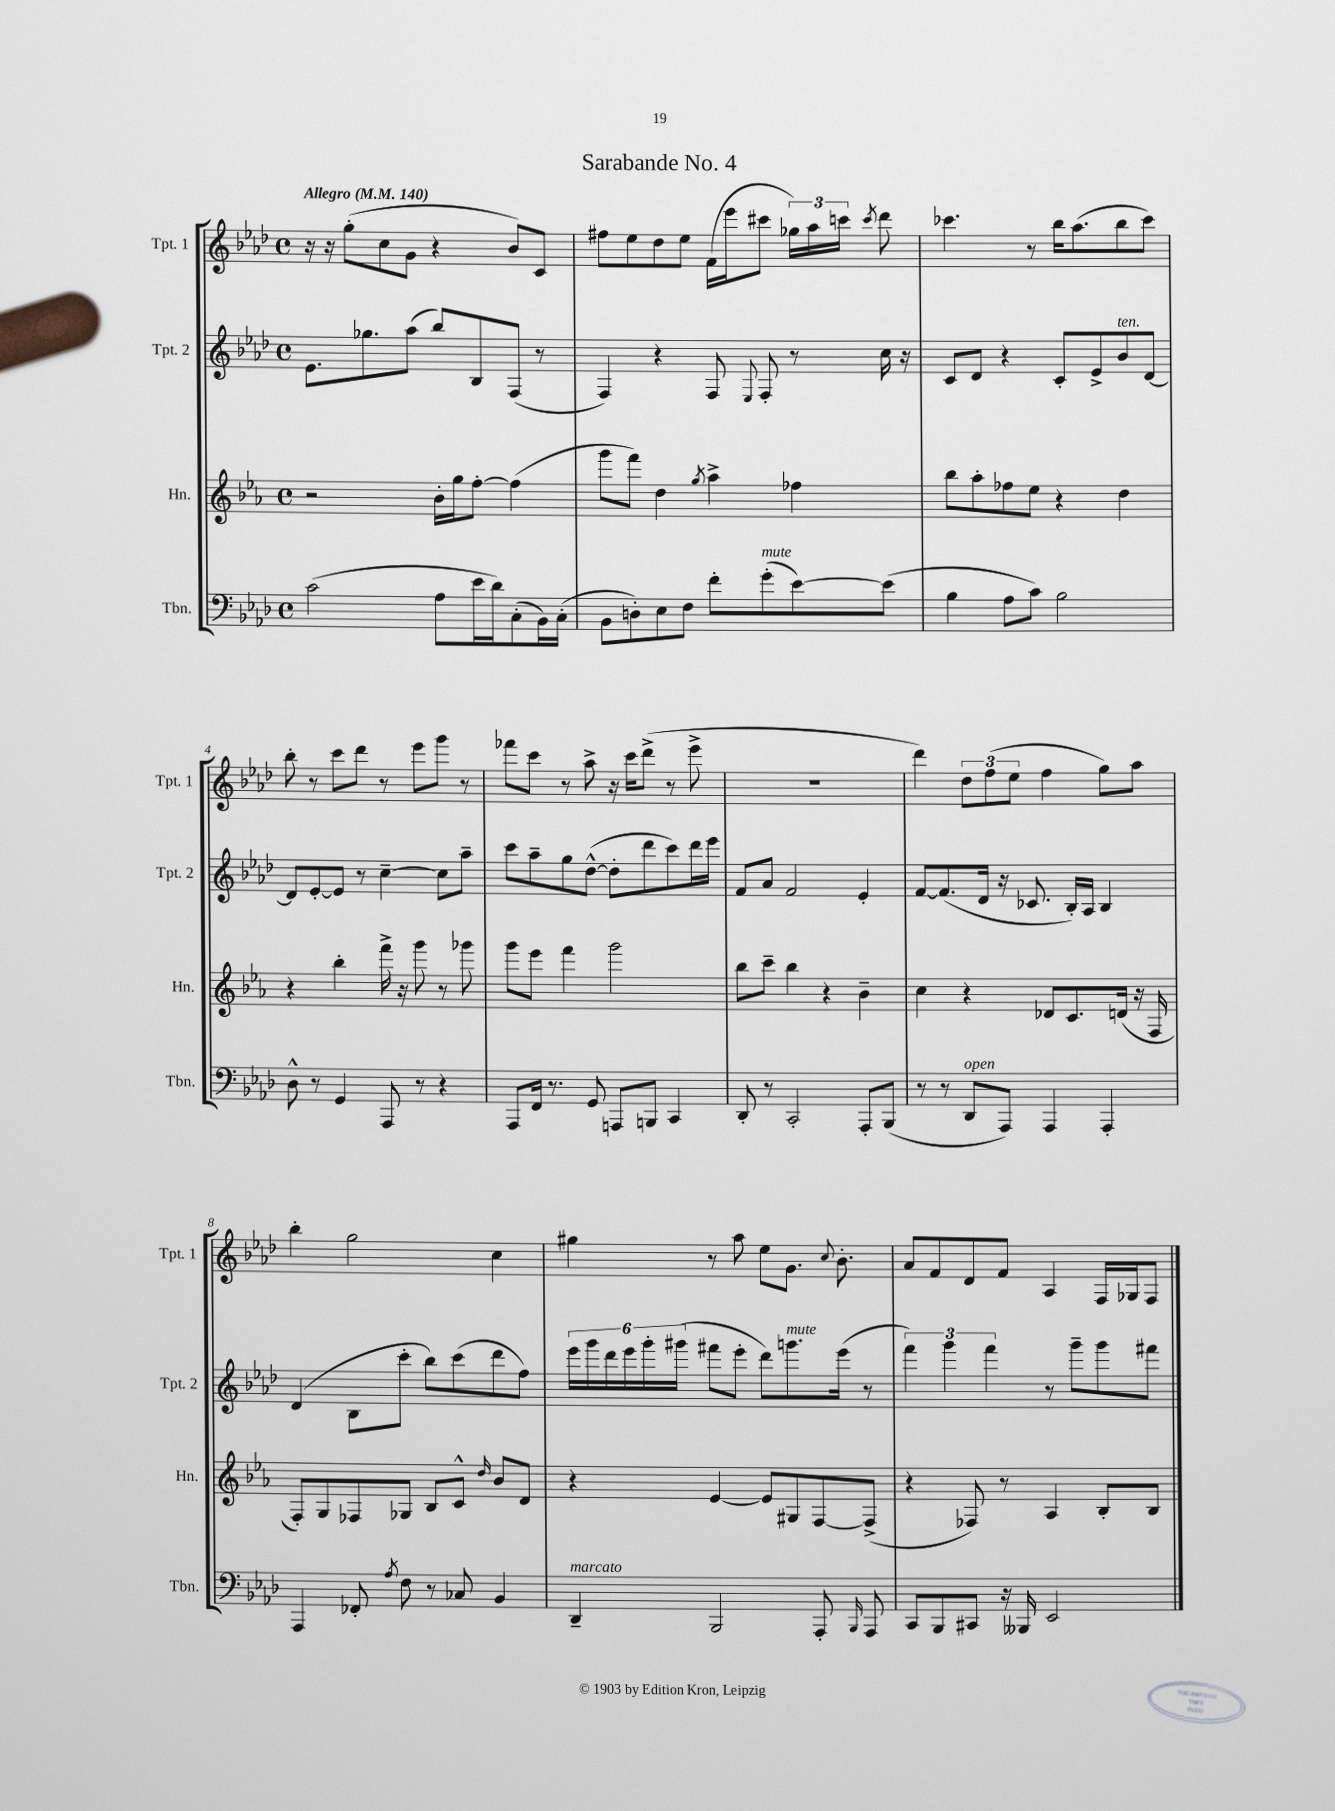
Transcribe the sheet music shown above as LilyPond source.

\header { title = "Sarabande No. 4" }
<<
\new StaffGroup <<
\new Staff = "s0" \with { instrumentName = "Tpt. 1" shortInstrumentName = "Tpt. 1" } {
    \clef treble \key aes \major \defaultTimeSignature \time 4/4 \tempo "Allegro" 4 = 140
    \autoBeamOff r16 r16 g''8[-.( c''8 g'8] r4 bes'8[) c'8] |
    fis''8[ ees''8 des''8 ees''8] f'16[( ees'''16 cis'''8] \tuplet 3/2 { ges''16[) aes''16 c'''16] } \acciaccatura { c'''8 } des'''8 |
    ces'''4. r8 bes''16[ aes''8.( bes''8 ces'''8]) |
    bes''8-. r8 c'''8[ des'''8] r8 ees'''8[ g'''8] r8 |
    fes'''8[ c'''8] r8 aes''8-> r16 c'''16[ des'''8]->( r8 ees'''8-> |
    R1 |
    des'''4) \tuplet 3/2 { des''8[ f''8( ees''8] } f''4 g''8[) aes''8] |
    bes''4-. g''2 c''4 |
    gis''4 r8 aes''8 ees''8[ g'8.] \appoggiatura { c''8 } bes'8.-. |
    aes'8[ f'8 des'8 f'8] aes4 f16[ ges16 f8] \bar "|." |
}
\new Staff = "s1" \with { instrumentName = "Tpt. 2" shortInstrumentName = "Tpt. 2" } {
    \clef treble \key aes \major \defaultTimeSignature \time 4/4
    \autoBeamOff ees'8.[ ges''8. aes''8]( bes''8[) bes8 f8]( r8 |
    f4) r4 f8 \appoggiatura { ees8 } f8-. r8 c''16 r16 |
    c'8[ des'8] r4 c'8[-. ees'8-> bes'8^\markup { \italic "ten." } des'8]~ |
    des'8[ ees'8~-. ees'8] r8 c''4~-- c''8[ aes''8]-- |
    c'''8[ aes''8-- g''8 des''8]~-^( des''8[-. des'''8 c'''8) des'''16 ees'''16] |
    f'8[ aes'8] f'2 ees'4-. |
    f'8[~ f'8.( des'16] r16 ces'8. bes16[-.) aes16] bes4 |
    des'4( bes8[ c'''8]-. bes''8[) c'''8( des'''8 f''8]) |
    \tuplet 6/4 { ees'''16[ g'''16 des'''16 ees'''16 g'''16-. gis'''16]( } fis'''8[ ees'''8]-. des'''8[) g'''8.^\markup { \italic "mute" } ees'''16]( r8 |
    \tuplet 3/2 { f'''4) g'''4 f'''4 } r8 g'''8[-- g'''8 fis'''8] \bar "|." |
}
\new Staff = "s2" \with { instrumentName = "Hn." shortInstrumentName = "Hn." } {
    \clef treble \key ees \major \defaultTimeSignature \time 4/4
    \autoBeamOff r2 bes'16[-. g''16 f''8]~-. f''4( |
    g'''8[ f'''8]) d''4 \acciaccatura { g''8 } aes''4-> fes''4 |
    bes''8[ aes''8-. fes''8 ees''8] r4 d''4 |
    r4 bes''4-. f'''16-> r16 g'''8 r8 ges'''8 |
    g'''8[ ees'''8] f'''4 g'''2 |
    bes''8[ c'''8]-- bes''4 r4 bes'4-- |
    c''4 r4 des'8[ c'8. d'16]( r16 f16 |
    f8[-.) g8 fes8 ges8] bes8[ c'8]-^ \grace { d''16 } bes'8[ d'8] |
    r4 ees'4~ ees'8[ gis8 f8~ f8]->( |
    r4 fes8) r8 aes4 bes8[-. bes8] \bar "|." |
}
\new Staff = "s3" \with { instrumentName = "Tbn." shortInstrumentName = "Tbn." } {
    \clef bass \key aes \major \defaultTimeSignature \time 4/4
    \autoBeamOff c'2( aes8[ ees'16 des'16) c8-.( bes,16) c16]-.( |
    bes,8[ d8-.) ees8 f8] f'8[-. g'8-.^\markup { \italic "mute" }( ees'8~) ees'8]( |
    bes4 aes8[ c'8]) bes2 |
    des8-^ r8 g,4 aes,,8 r8 r4 |
    aes,,8[ f,16] r8. g,8 a,,8[ b,,8] c,4 |
    des,8-. r8 c,2-. aes,,8[-. bes,,8]( |
    r8 r8 des,8[^\markup { \italic "open" } aes,,8]) aes,,4 aes,,4-. |
    aes,,4 fes,8-. \acciaccatura { aes8 } f8 r8 ces8 bes,4 |
    des,4--^\markup { \italic "marcato" } bes,,2 aes,,8-. \grace { bes,,16 } aes,,8 |
    c,8[ bes,,8 cis,8] r16 beses,,16 ees,2 \bar "|." |
}
>>
>>
